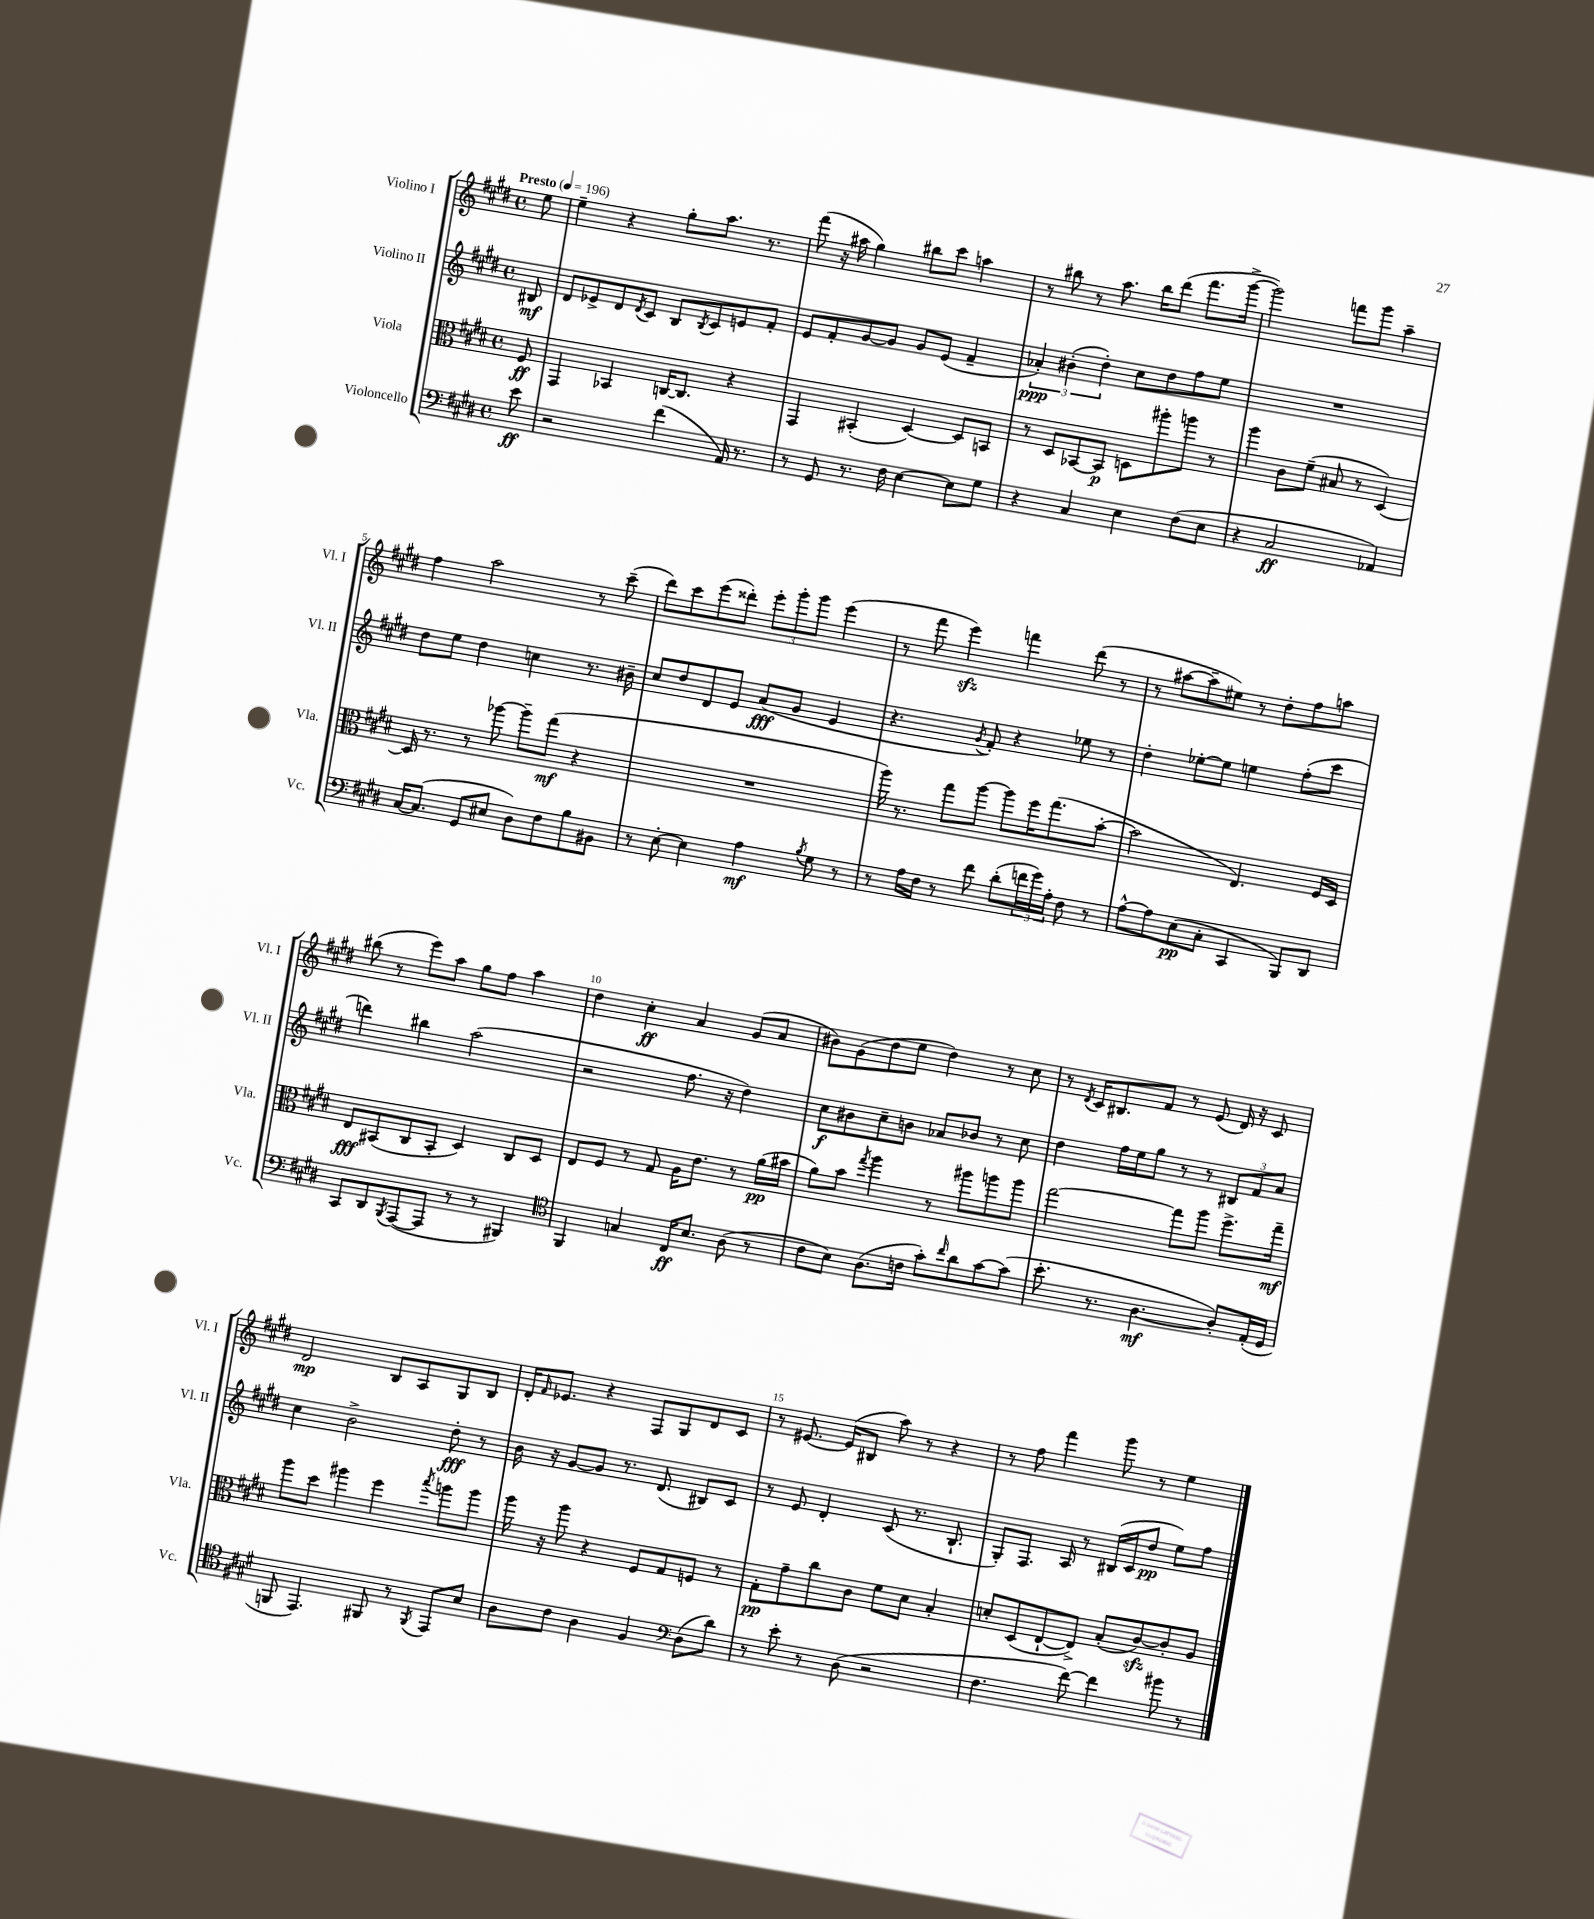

**kern	**kern	**kern	**kern
*staff4	*staff3	*staff2	*staff1
*clefF4	*clefC3	*clefG2	*clefG2
*k[f#c#g#d#]	*k[f#c#g#d#]	*k[f#c#g#d#]	*k[f#c#g#d#]
*M4/4	*M4/4	*M4/4	*M4/4
*met(c)	*met(c)	*met(c)	*met(c)
*MM196	*MM196	*MM196	*MM196
8e	8F#	8B#	8ee
=	=	=	=
2r	4GG#	8d#	4ee~
.	.	8e-^	.
.	4BB-	8d#	4r
.	.	8qd#	.
.	.	8c#	.
(4f#	[16C	8B	8gg#'
.	8.C]	.	.
.	.	8qB	.
.	.	8c#	8.aa
16AA)	4r	8e	.
8.r	.	.	8.r
.	.	8f#'	.
=	=	=	=
8r	4GG#	8e	(8fff#
8GG#	.	8f#'	16r
.	.	.	16aa#
8.r	(4BB#'	[8g#	4gg#)
.	.	8g#]	.
16F#	.	.	.
[4E	[4D#)	8g#	8bb#
.	.	(8e	8ccc#
8E]	8D#]	4f#~	4aa
8G#	8BB	.	.
=	=	=	=
4r	8r	6a-')	8r
.	8D#	.	8bb#
.	.	(6b#'	.
4C#	[8BB-	.	8r
.	.	6dd#')	.
.	8BB-]	.	8.aa
4E	8D	8cc#	.
.	.	.	16bb#
.	8aa#'	8dd#	(8ddd#
(8F#	8aa	8ff#	8.fff#
8E	8r	8ee	.
.	.	.	[16ggg#^
=	=	=	=
4r	4aa	1r	2ggg#])
2C#	8c#	.	.
.	(8f#~	.	.
.	8B#	.	8fff
.	8r	.	8ggg#
4AA-)	[4D#)	.	4aa~
=	=	=	=
[16C#	16D#]	8dd#	4ff#
(8.C#]	8.r	.	.
.	.	8ee	.
8GG#	8r	4dd#	2aa
8E#	[8aa-	.	.
8D#)	8aa-~]	4cc	.
8F#	(8gg#	.	.
8B	4r	8.r	8r
8BB#	.	.	(8ccc#~
.	.	16b#~	.
=	=	=	=
8r	1r	8cc#	8ddd#)
[8E'	.	8dd#	8ccc#
4E]	.	8d#	(8eee
.	.	8e	8ddd##')
4A	.	(8a	12eee'
.	.	.	12ggg#'
.	.	8g#	.
.	.	.	12ggg#
8qB	.	.	.
8G#	.	4e	(4eee
8r	.	.	.
=	=	=	=
8r	16aa)	4.r	8r
.	8.r	.	.
16A	.	.	8fff#
16F#	.	.	.
8r	8gg#	.	4eee)
.	.	8qg#	.
8f#	[8aa	8f#')	.
(8d#'	8aa]	4r	4fff
24f	16ff#	.	.
24g#)	.	.	.
.	(8.gg#	.	.
24A'	.	.	.
8F#	.	8ee-	(8ddd#
8r	[8b'	8r	8r
=	=	=	=
[8A^^	2b]	4dd#'	8r
8A]	.	.	[8aa#
(8E	.	[8ee-'	8aa#~]
8C#'	.	8ee-]	8ee#)
4CC#	4.E)	4ee	8r
.	.	.	8dd#'
8BBB)	.	(8ff#'	8ff#
8DD#	16F#	8ccc#	8aa
.	16D#	.	.
=	=	=	=
8CC#	8E	4ddd)	(8bb#
8DD#	(8BB#	.	8r
8qBBB	.	.	.
([8AAA	8C#	4bb#	8eee)
8AAA]	8BB#'	.	8aa
8r	4D#)	(2aa	8gg#
8r	.	.	8ff#
4BBB#)	8C#	.	4aa
.	8D#	.	.
=	=	=	=
*clefC4	*	*	*
4FF#	8E	2r	4dd#
.	8F#	.	.
4G	8r	.	4cc#'
.	8G#	.	.
16C#	16A	8.ff#	4a
8.B	8.e	.	.
.	.	16r	.
(8A	8r	4dd#)	(8g#
8r	(16a	.	8a
.	16b#	.	.
=	=	=	=
8c#	8a)	8cc#	8b#)
8B)	8b	8b#	(8g#
.	8qgg#	.	.
(8.A	4aa	8cc#~	8dd#
.	.	8b	8ee
16c	.	.	.
8g#')	8r	8a-	4dd#)
16qqcc#	.	.	.
8a	8aa#	8b-	.
[8g#	8aa	8r	8r
(8g#]	8aa	8cc#	8cc#
=	=	=	=
8.b'	[2gg#	4dd#	8r
.	.	.	8qd#
.	.	.	16c#
8.r	.	.	8.B#
.	.	16ff#	.
.	.	16ee	.
[4.A	.	8gg#	8f#
.	8gg#]	8r	8r
.	8aa	8r	(8e
8A'])	8.ff#^	12B#	16d#)
.	.	.	16r
.	.	12f#	.
(16E'	.	.	8c#
.	.	12a	.
16D#	16gg#~	.	.
=	=	=	=
8FF	8aa	4cc#	2d#
4.EE)	8dd#	.	.
.	4aa#	2b^	.
8FF#	4ff#	.	8B
8r	.	.	8A
8qFF#	8qbb	.	.
8EE	8aa	8dd#'	8G#
8B	8aa	8r	8B
=	=	=	=
8A	16aa	16b	16d#'
.	.	.	16qqf#
.	16r	16r	8.e-
8c#	8aa	[8g#	.
4A	4r	8g#]	4r
.	.	8.r	.
4F#	8F#	.	8F#
.	.	(8.d#	.
.	8G#	.	8G#
*clefF4	*	*	*
(8D#	8F	8B#)	8d#
8d#)	8r	8c#	8c#
=	=	=	=
8r	8G#'	8r	8r
8e'	8g#~	8e	[8.e#
8r	8cc#	4d#'	.
.	.	.	(16e#]
(8D#	8c#	.	8B#
2r	8f#	(8c#	8aa)
.	8d#	8.r	8r
.	4B'	.	4r
.	.	8.B`	.
=	=	=	=
4.F#	8d'	8G#')	8r
.	(8D#	8.F#	8ff#
.	[8E`	.	4fff#
.	.	16A	.
[8f#)	8E^])	8r	.
4f#]	(8B'	(16B#	8ggg#
.	.	16c#	.
.	[8c#)	8dd#	8r
8b#	8c#']	8ee)	4ee
8r	8A	8ff#	.
==	==	==	==
*-	*-	*-	*-
